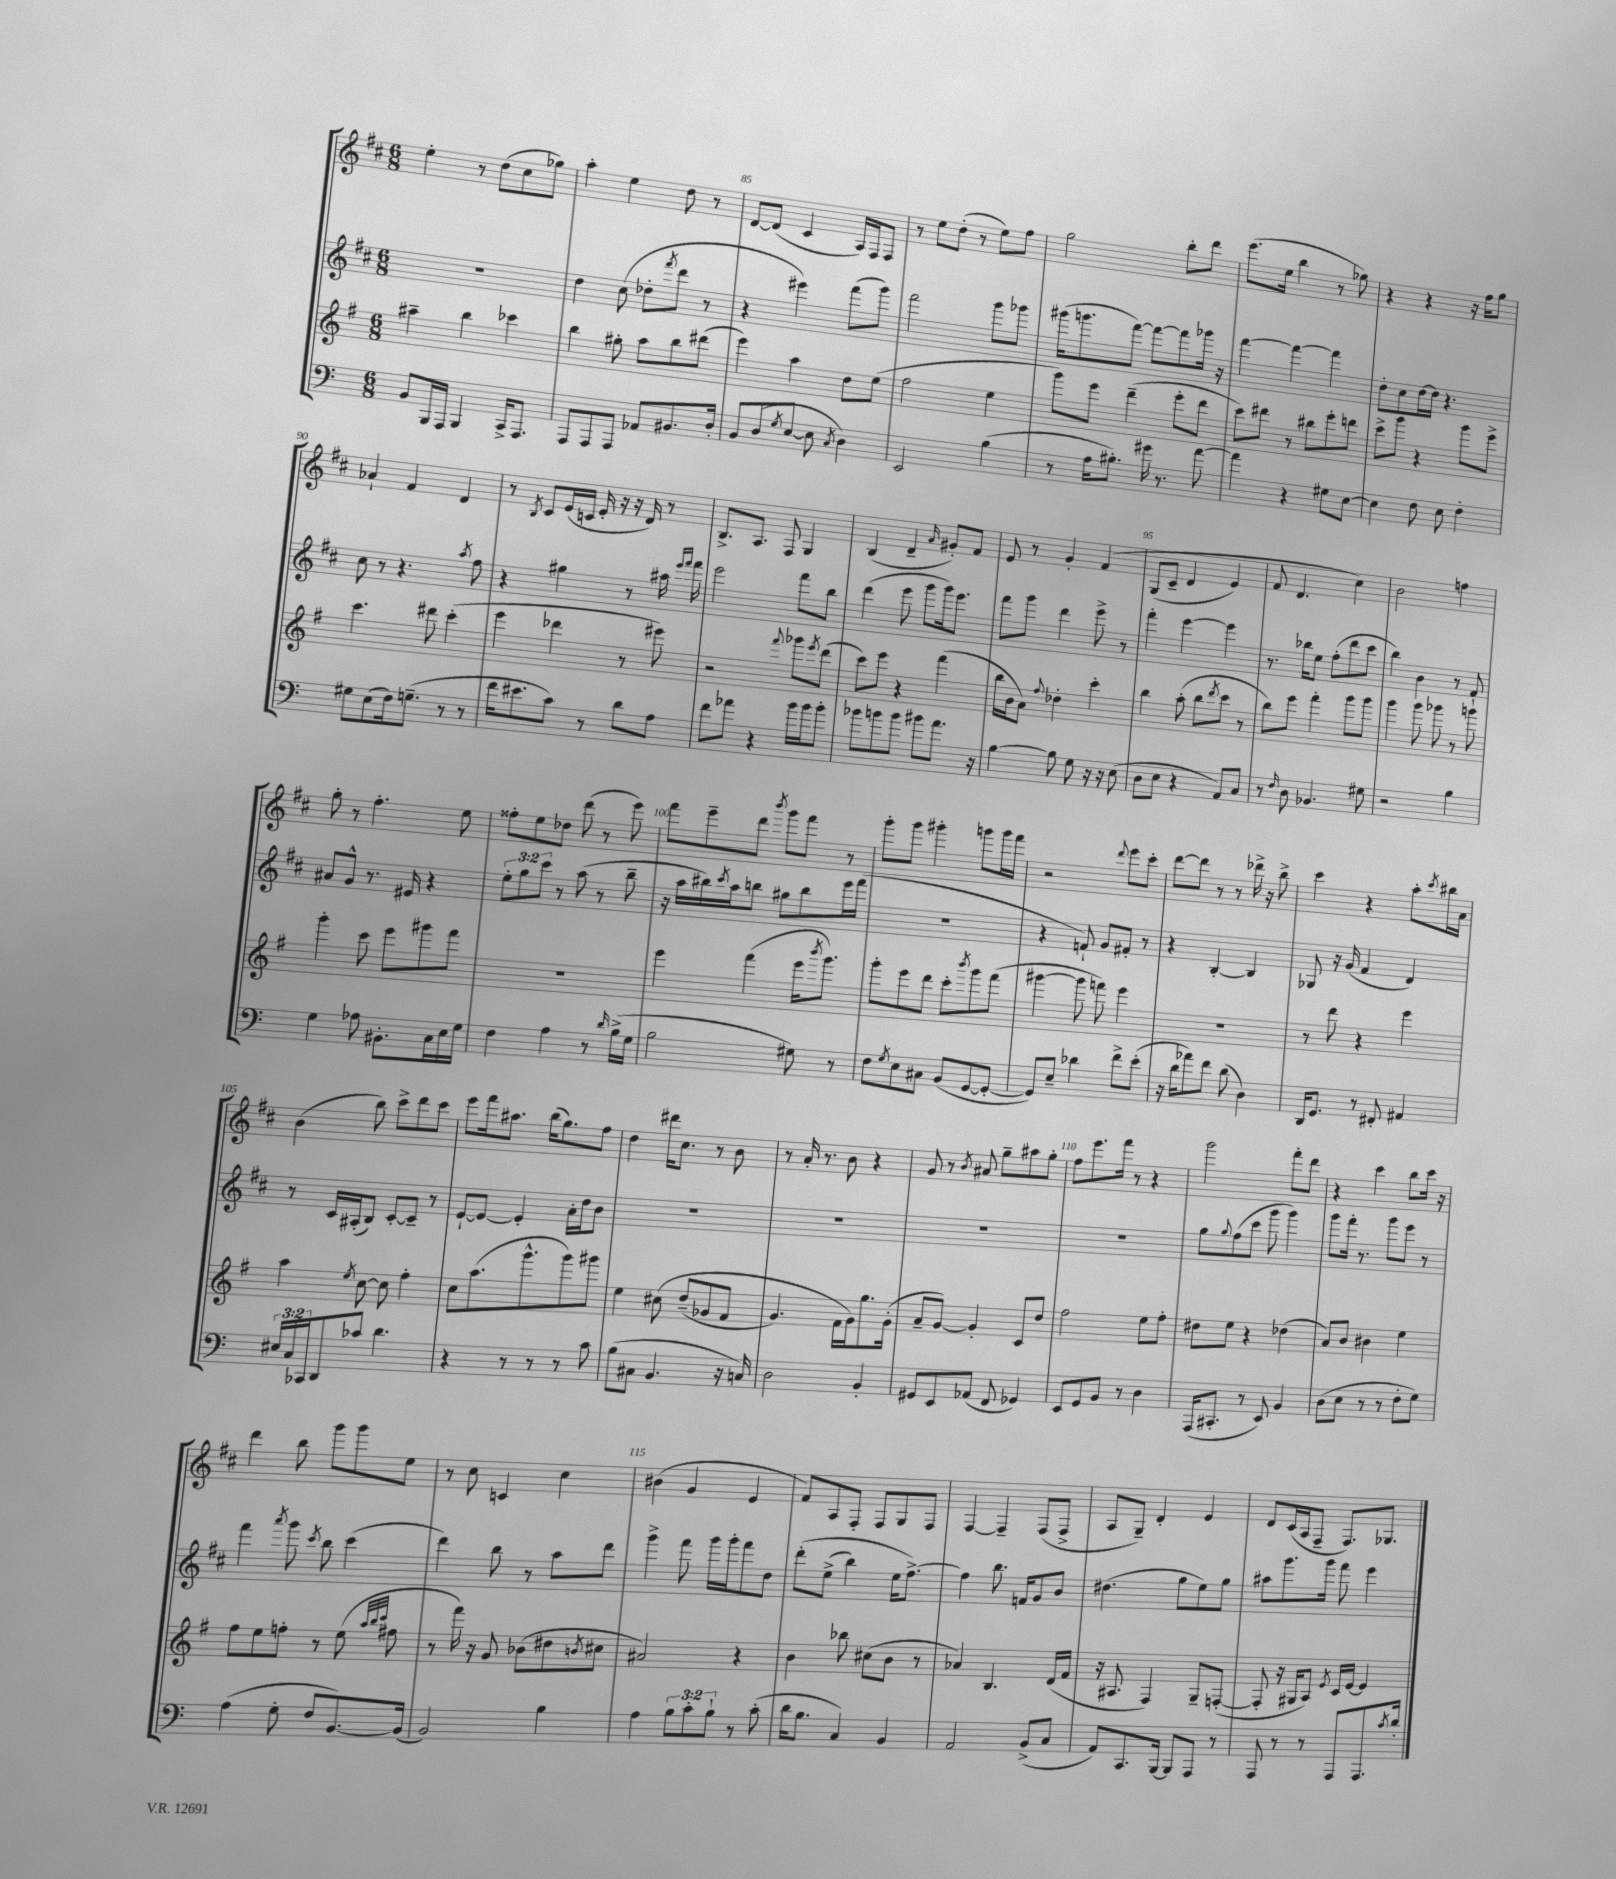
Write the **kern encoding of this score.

**kern	**kern	**kern	**kern
*staff4	*staff3	*staff2	*staff1
*clefF4	*clefG2	*clefG2	*clefG2
*k[]	*k[f#]	*k[f#c#]	*k[f#c#]
*M6/8	*M6/8	*M6/8	*M6/8
8BB/L	4aa#~\	2.r	4ee'\
16BBB/L	.	.	.
16AAA/JJ	.	.	.
4BBB/	4bb\	.	8r
.	.	.	(8dd\L
16CC^/LK	4ccc-\	.	8cc#\
8.AAA/J	.	.	.
.	.	.	8gg-\J)
=	=	=	=
8AAA/L	4bb\	4dd\	4aa'\
8AAA/	.	.	.
8AAA/J	8gg#'\	(8cc#\	4ee\
8AA-/L	8aa\L	8dd-'\L	.
.	.	8qfff#/	.
8.BB#/	8bb\	8ddd\J	8dd\
.	(8ddd#\J	8r	8r
16D'/Jk	.	.	.
=	=	=	=
8BB/L	4eee\)	4r	[8d/L
(8D/	.	.	(8d/]J
8qG/	.	.	.
[8E/J	4aa\	4eee#\)	4c#/
8E\]	.	.	.
8qC/	.	.	.
4D\)	8dd\L	(8fff#\L	16A/LL)
.	.	.	16F#/J
.	(8ee\J	8ggg\J)	8F#/J
=	=	=	=
2EE/	2ff#\	2fff#\	8r
.	.	.	8ee\L
.	.	.	(8dd'\J
.	.	.	8r
(4B\	4ee\	8ggg\L	8ee\L)
.	.	8ggg-\J	8ff#\J
=	=	=	=
8r	8ggg\L)	(16ggg#\LK	2gg\
.	.	8.ggg\	.
16A\LK	8eee\J	.	.
8.B#'\J)	.	.	.
.	(4ddd~\	[8fff#\J)	.
16g#\	.	8fff#\_L	.
8.r	.	.	.
.	8eee'\L	8fff#\]	8bb'\L
[8a\	8ddd\J	16ggg-\Jk	8ddd\J
.	.	16r	.
=	=	=	=
4a\]	8ccc\L)	[4fff#\	(8.eee\L
.	8ddd#\J	.	.
.	.	.	16ee\Jk
4r	8r	4fff#\_	4bb\
.	8bb#\L	.	.
8G#\L	8eee'\	4fff#\]	8r
[8E\J	8ddd\J	.	8gg-\)
=	=	=	=
4E\]	8ccc^\L	8dd'\L	4r
.	8ggg\J	8cc#\	.
8F\	4r	[16dd\L	4r
.	.	16dd\]JJ	.
8E\	.	4.r	.
4F'\	8ggg\L	.	16r
.	.	.	16ff#\LK
.	8eee^\J	.	8gg\J
=	=	=	=
8G#\L	4.ccc\	8cc#\	4a-`/
(8E\	.	8r	.
16F\k)	.	4.r	4f#/
(8.G~\J	.	.	.
.	8ddd#\	.	.
8r	(4ccc'\	.	4d/
.	.	8qaa/	.
8r	.	8ff#\	.
=	=	=	=
16f\LK	4eee\	4r	8r
8.e#\	.	.	.
.	.	.	8qB/
.	.	.	8c#/L
8c\J)	4ddd-\	4gg#\	(16e/L
.	.	.	16c/JJ
8r	.	.	16e'/
.	.	.	16r
8d\L	8r	8r	16r
.	.	.	16d/)
8A\J	8eee#\)	16aa#\	8r
.	.	16qqeee/LL	.
.	.	16qqfff#/JJ	.
.	.	16fff#\	.
=	=	=	=
8f\L	2r	2eee\	8.B^/L
8a-\J	.	.	.
.	.	.	8.A/J
4r	.	.	.
.	.	.	8F#/
.	8qqfff#/	.	.
16b\LL	8ggg-\L	8fff#\L	4G/
16b\J	.	.	.
.	8qeee/	.	.
8b'\J	(8ddd\J	8bb\J	.
=	=	=	=
8b-\L	8ccc\L)	(4ddd\	(4B/
8b\	8eee\J	.	.
8b\J	4r	8eee\	4d~/
8b#\L	.	8ggg\L	.
.	.	.	16qqa/
8.a\J	(4fff#\	16ggg\k)	8g#'/L)
.	.	8.eee\J	.
.	.	.	8f#/J
16r	.	.	.
=	=	=	=
[4B\	16bb\LL	8fff#\L	8e/
.	16b\J	.	.
.	8a\J)	8ggg\J	8r
.	8qqff#/	.	.
8B\]	4dd-'\	4ddd\	4g'/
8G\	.	.	.
16r	4ccc'\	8eee^\	&(4f#/
16r	.	.	.
(8E\	.	8r	.
=	=	=	=
8D\L	4bb\	4fff#'\	(8G/L
8E\J	.	.	8c#~/J
4r	(8aa'\	[4eee\	4d/
.	8bb\L	.	.
.	8qddd/	.	.
8AA/L)	8ccc\J	4eee\]	4e/)
8C/J	8r	.	.
=	=	=	=
8r	8bb\L)	8.r	8f#/
16qqF/	.	.	.
8D\	8eee\J	.	4.d/
.	.	16bb-\LK	.
4.BB-/	4fff#'\	8ee\J	.
.	.	(8ff#'\L	.
.	8ggg\L	8ddd\	4cc#\&)
8G#\	8ggg\J	8ccc#\J	.
=	=	=	=
2r	4ggg\	4bb\)	2b\
.	8ggg\	4b\	.
.	8ggg-\	.	.
4B\	8r	8r	4ff\
.	8ggg`\	8f#/	.
=	=	=	=
4G\	4ggg'\	8a#/L	8gg'\
.	.	8g^^/J	8r
8A-\	8ccc\	8.r	4.ff#'\
8.BB#'\L	8eee\L	.	.
.	.	16e#/	.
.	8ggg#\	4r	.
16C\L	.	.	.
16E\	8fff#\J	.	8ee\
16G\JJ	.	.	.
=	=	=	=
4F\	2.r	12ee'\L	8ff##'\L
.	.	12gg\	.
.	.	.	8ee\
.	.	12ccc#\J	.
4A\	.	8r	8dd-\J
.	.	(8aa\	(8ddd\
8r	.	8r	8r
16qqd/	.	.	.
(16B^\LL	.	8bb~\	8eee\)
16G\JJ	.	.	.
=	=	=	=
2B\	4eee\	16r	8fff#\L
.	.	16aa\LL	.
.	.	16bb#\)	8eee~\
.	.	8qccc#/	.
.	.	16aa\J	.
.	(4fff#\	8bb\J	8ddd\J
.	.	.	8qbbb/
.	.	8gg#\L	8ggg\L
8G#\)	16eee\LK	8bb\	8fff#\J
.	8qbbb/	.	.
.	8.ggg\J)	.	.
8r	.	16eee\L	8r
.	.	(16fff#\JJ	.
=	=	=	=
8F\L	8ggg'\L	2.r	8ggg'\L
8qG/	.	.	.
8E\	8eee\	.	8ggg\J
8C#\J	8ddd\J	.	4ggg#'\
(8BB/L	8ccc'\L	.	.
.	8qbbb/	.	.
[8GG/	8ggg\	.	8ggg\L
8GG'/_J	(8fff#\J	.	16ggg\L
.	.	.	16fff#\JJ
=	=	=	=
8GG/]L)	[4ggg#\	4r	2r
8E~/J	.	.	.
4d-\	8ggg#\]	8f`/)	.
.	8fff\)	8g/L	.
.	.	.	8qqddd/
8f^\L	4eee\	8f#'/J	8eee\L
(8e'\J	.	8r	8ccc#'\J
=	=	=	=
16r	2.r	4r	[8ddd\L
16d\LK	.	.	.
8a-\)	.	.	8ddd\]J
8f\J	.	[4B'/	8r
(8d\	.	.	8r
4D\)	.	4B/]	16ddd-^\
.	.	.	16r
.	.	.	8bb^\
=	=	=	=
16DD/LK	8r	8G-/	4ccc#\
8.GG/J	.	.	.
.	8ddd\	16r	.
.	.	(16g/	.
8r	4r	4f#/	4r
8FF#'/	.	.	.
4AA#/	4eee\	4d/)	8aa'\L
.	.	.	8qccc#/
.	.	.	16bb#\L
.	.	.	16a\JJ
=	=	=	=
24E#/LL	4aa\	8r	(4b\
24C/	.	.	.
24CC-/J	.	.	.
8DD/	.	16c#/LL	.
.	.	(16A#'/J	.
.	8qee/	.	.
8c-/J	[8cc\	8B/J)	8bb\)
4.d\	8cc\]	[8c#'/L	8ccc#^\L
.	4ff#'\	8c#~/]J	8ddd\
.	.	8r	8ccc#\J
=	=	=	=
4r	8cc\L	[8e`/L	8eee\L
.	(8.aa\	8e/_J	16fff#\k
.	.	.	8.aa#\J
8r	.	4e'/]	.
.	8.ggg^^\	.	.
8r	.	.	(16bb\LK
.	.	.	8.gg\)
8r	8ggg\)	16a'\LL	.
.	.	16dd\J	.
8c\	8ggg#\J	8b\J	8ff#\J
=	=	=	=
(8B\L	4ee\	2.r	4dd\
8C#\J	.	.	.
4.BB/	&(8cc#\	.	16ddd#\LK
.	.	.	8.cc#\J
.	(8dd~/L	.	.
.	8g-/	.	8r
16r	8f#/J	.	8b\
16C/)	.	.	.
=	=	=	=
2D\	4.g/)	2.r	8r
.	.	.	16a'/
.	.	.	8.r
.	16f#\LL	.	8b\
.	16g\J&)	.	.
4BB'/	8.gg\	.	4r
.	(16g'\Jk	.	.
=	=	=	=
8GG#/L	8a~/L	2.r	8g/
8EE/	[8g/J)	.	8r
.	.	.	8qb/
(8AA-/J	4g'/]	.	8a#/
8FF/	.	.	8gg~\L
4GG-/)	8c/L	.	8aa#\
.	8dd/J	.	8gg'\J
=	=	=	=
8EE/L	2ff#\	2.r	8ff#\L
8GG/	.	.	8.eee\
8BB/J	.	.	.
.	.	.	16fff#\Jk
8r	.	.	8r
4D\	8ee\L	.	4r
.	8ff#'\J	.	.
=	=	=	=
(16AAA/LK	8dd#\L	8gg\L	2ggg\
8.CC#'/J	.	.	.
.	.	8qqgg/	.
.	8ee\J	(8ff#\	.
8r	4r	8ccc#\J	.
8EE/)	.	8ggg\	.
4BB/	(4dd-\	4ggg\)	8fff#'\L
.	.	.	8ddd\J
=	=	=	=
(8D\L	8a/L)	8ggg\L	4r
8E\J	8b/J	16fff#'\Jk	.
.	.	8.r	.
8r	4b#\	.	4ccc#\
8r	.	8ggg\L	.
8F'\L	4ee\	8eee\J	8bb\L
8G\J)	.	8r	16ccc#\Jk
.	.	.	16r
=	=	=	=
(4A\	8ff#\L	4fff#\	4ddd\
.	8ee\	.	.
.	.	8qaaa/	.
8G'\	8ff'\J	8ggg\	8bb\
.	.	8qccc#/	.
8F/L	8r	8bb\	8ggg\L
[8.BB/)	(8ee\	(4ccc#\	8ggg\
.	32qqaa/LLL	.	.
.	32qqbb/	.	.
.	32qqccc/JJJ	.	.
.	8ff#\	.	8ee\J
(16BB/]Jk	.	.	.
=	=	=	=
2BB/)	8r	4ddd\)	8r
.	16fff#\)	.	8cc#\
.	16r	.	.
.	8g/	8bb\	4c/
.	(8b-\L	8r	.
4B\	8dd#\	8aa\L	4cc#\
.	8qb/	.	.
.	8cc#\J	8ddd\J	.
=	=	=	=
4A\	2a#/)	4ggg^\	(4b#\
12B\L	.	8fff#\	4g/
12c'\	.	.	.
.	.	16ggg\LL	.
12B`\J	.	.	.
.	.	16ggg'\J	.
8r	4r	8fff#\	4e/
(8c'\	.	8dd\J	.
=	=	=	=
16d\LK	4b\	&(8ddd'\L	8f#/L)
8.B\J	.	.	.
.	.	(8ee^\J	8A/
4C/)	8bb-\	4bb\)	8F#'/J
.	(8cc#\L	.	8F#/L
4BB/	8b\J	16ee\LK	8G/
.	.	[8.ff#^\J&)	.
.	8r	.	8F#/J
=	=	=	=
2AA/	4a-/)	4ff#\]	[4F#/
.	4.B/	8.bb\	4F#~/]
.	.	16f/LK	.
(8BB^/L	.	8g/	(8F#/L
8C/J	(16d/LL	8b/J	8F#^/J
.	16f#/JJ	.	.
=	=	=	=
8AA/L)	16r	(4.dd#\	8A/L
.	8.A#/	.	.
8.CC/	.	.	8G~/J)
.	4F#/)	.	4d'/
[16BBB/Jk	.	.	.
8BBB/]L	.	8gg\L	.
8AAA/J	8G~/L	8ee\)	4e/
8r	([8F'/J	8gg\J	.
=	=	=	=
8AAA/	8F'/]	8aa#\L	8d/L
8r	16r	8.ggg\	(16c#/L
.	16G#/LK	.	16A/J
8r	8A/J)	.	8F#~/J
.	.	16ggg\Jk	.
.	8qe/	.	.
8AAA/L	16c/LL	8fff#\	8.F#/L)
.	[16e/JJ	.	.
8.AAA/	4e/]	4eee\	.
.	.	.	8.G-/J
8qc/	.	.	.
16d'/Jk	.	.	.
==	==	==	==
*-	*-	*-	*-
